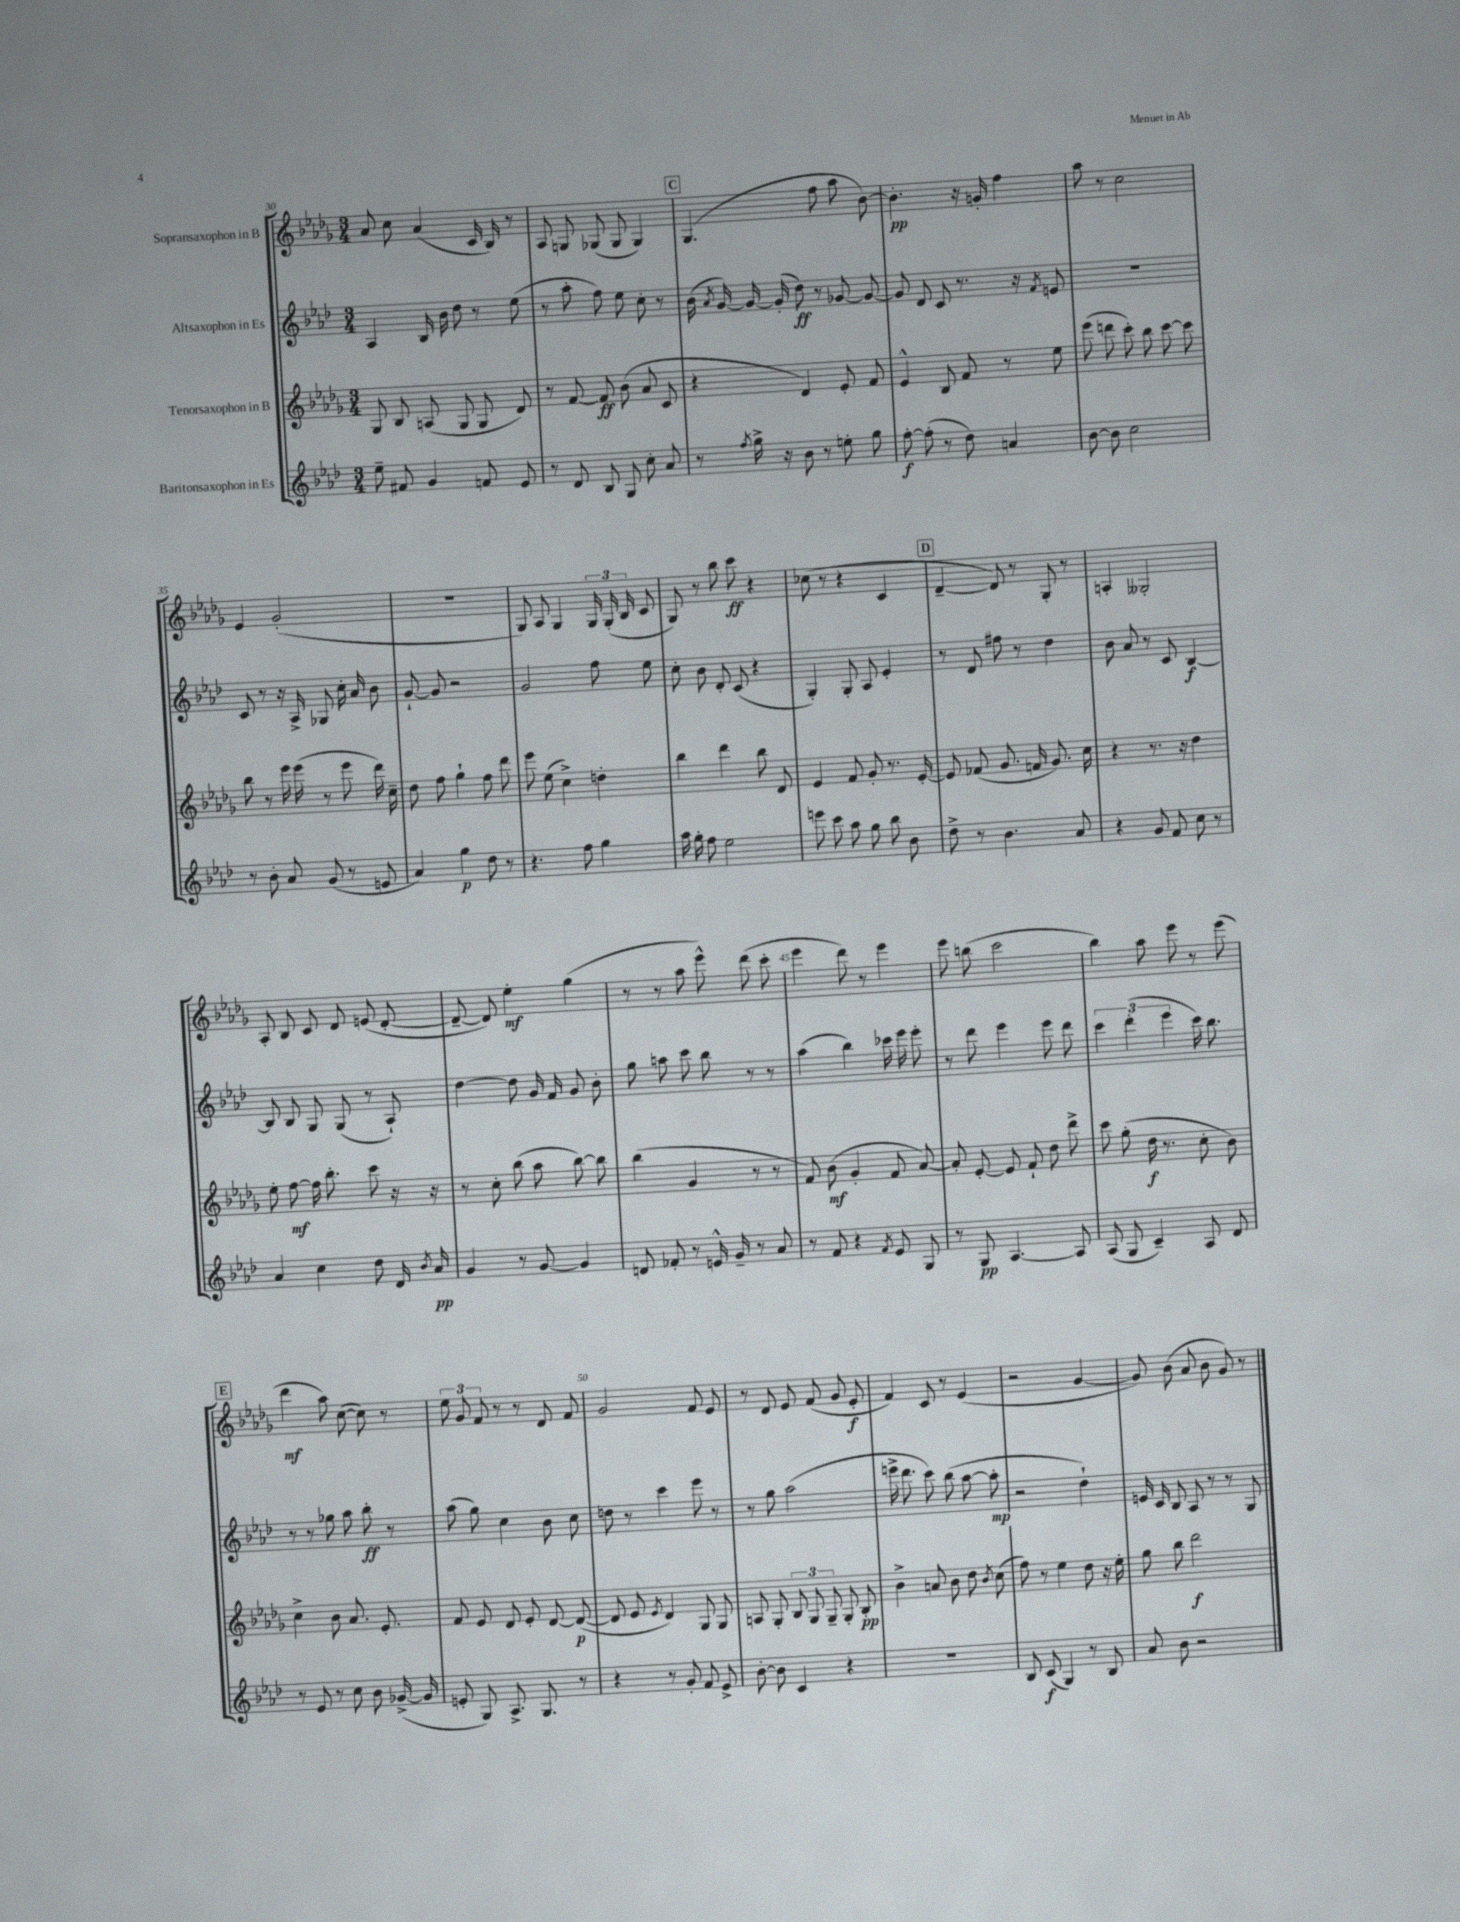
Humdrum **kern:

**kern	**dynam	**kern	**dynam	**kern	**dynam	**kern	**dynam
*part4	*part4	*part3	*part3	*part2	*part2	*part1	*part1
*staff4	*staff4	*staff3	*staff3	*staff2	*staff2	*staff1	*staff1
*I"Baritonsaxophon in Es	*	*I"Tenorsaxophon in B	*	*I"Altsaxophon in Es	*	*I"Sopransaxophon in B	*
*clefG2	*	*clefG2	*	*clefG2	*	*clefG2	*
*k[b-e-a-d-]	*	*k[b-e-a-d-g-]	*	*k[b-e-a-d-]	*	*k[b-e-a-d-g-]	*
*M3/4	*	*M3/4	*	*M3/4	*	*M3/4	*
=30	=30	=30	=30	=30	=30	=30	=30
8ee-~\	.	8G-/	.	4A-/	.	8a-/	.
8f#X/	.	8B-/	.	.	.	8cc\	.
4g/	.	(8An/	.	16B-/	.	(4a-/	.
.	.	.	.	16b-\	.	.	.
.	.	8G-/	.	8dd-\	.	.	.
8fn/	.	8G-/	.	8r	.	16c/	.
.	.	.	.	.	.	16B-/)	.
8e-/	.	8d-/)	.	(8ee-\	.	8r	.
=31	=31	=31	=31	=31	=31	=31	=31
8r	.	8r	.	8r	.	8A-/	.
8d-/	.	[8f/	.	8aa-'\	.	8Gn/	.
8B-/	.	8f/]	ff	8ff\)	.	(8G-X/	.
8G/	.	(8b-\	.	8ee-\	.	8G-/	.
8cc'\	.	8a-/	.	8cc'\	.	4G-/)	.
8a-/	.	8c/	.	8r	.	.	.
!!LO:REH:place=s1:t=C
=32	=32	=32	=32	=32	=32	=32	=32
8r	.	4r	.	(16b-\	.	(4.G-/	.
.	.	.	.	8qa-/	.	.	.
.	.	.	.	[16g/)	.	.	.
8qff/	.	.	.	.	.	.	.
16gg^\	.	.	.	16g/_	.	.	.
16r	.	.	.	(16g'/]	.	.	.
8b-\	.	4d-/)	.	8dd-\)	ff	.	.
8r	.	.	.	8r	.	8ff\	.
8een'\	.	8e-'/	.	[8g-X/	.	8aa-\	.
8gg\	.	8f/	.	8g-/_	.	[8b-\)	.
=33	=33	=33	=33	=33	=33	=33	=33
[8ff'\	f	4e-^^/	.	8g-/]	.	4.b-'\]	pp
(8ff'\]	.	.	.	8d-/	.	.	.
8r	.	8B-/	.	8c/	.	.	.
8dd-\)	.	8f/	.	8.r	.	16r	.
.	.	.	.	.	.	16gn'/	.
4an/	.	8r	.	.	.	4ff\	.
.	.	.	.	16r	.	.	.
.	.	.	.	8qf/	.	.	.
.	.	8ee-\	.	8en/	.	.	.
=34	=34	=34	=34	=34	=34	=34	=34
[8b-\	.	(8eee-\	.	2.r	.	8aa-\	.
8b-\]	.	8dddn\	.	.	.	8r	.
2cc\	.	8ccc'\)	.	.	.	2cc\	.
.	.	8bb-\	.	.	.	.	.
.	.	[8ccc\	.	.	.	.	.
.	.	8ccc\]	.	.	.	.	.
!!LO:LB:g=z
=35	=35	=35	=35	=35	=35	=35	=35
8r	.	8bb-\	.	8c/	.	4e-/	.
8b-'\	.	8r	.	8r	.	.	.
8a-/	.	16eee-\	.	16r	.	(2g-'/	.
.	.	(16eee-\	.	16A-^/	.	.	.
(8g/	.	8r	.	8G-X/	.	.	.
8r	.	8eee-\	.	16cc'\	.	.	.
.	.	.	.	16a-/	.	.	.
8en/	.	16ddd-\)	.	8b-\	.	.	.
.	.	16cc~\	.	.	.	.	.
=36	=36	=36	=36	=36	=36	=36	=36
4a-/)	.	8dd-\	.	[8g`/	.	2.r	.
.	.	8ff\	.	8g/]	.	.	.
4gg\	p	4gg-`\	.	2r	.	.	.
8dd-\	.	8ff\	.	.	.	.	.
8r	.	8ddd-\	.	.	.	.	.
=37	=37	=37	=37	=37	=37	=37	=37
4.r	.	8eee-\	.	2g/	.	8G-/)	.
.	.	(8ee-\	.	.	.	8A-/	.
.	.	4cc^\)	.	.	.	4G-/	.
8ff\	.	.	.	.	.	.	.
4gg\	.	4ddn'\	.	8ff\	.	24G-/	.
.	.	.	.	.	.	(24G-'/	.
.	.	.	.	.	.	24B-/	.
.	.	.	.	8ee-\	.	8c/	.
=38	=38	=38	=38	=38	=38	=38	=38
16aa-\	.	4bb-\	.	8cc'\	.	8G-/)	.
16gg'\	.	.	.	.	.	.	.
8ff\	.	.	.	8b-\	.	8r	.
2ee-\	.	4ddd-\	.	8d-'/	.	8bb-\	.
.	.	.	.	(8c/	.	8ccc\	ff
.	.	8bb-\	.	4r	.	4r	.
.	.	8d-/	.	.	.	.	.
=39	=39	=39	=39	=39	=39	=39	=39
8eeen\	.	4e-/	.	4G'/)	.	(8cc-X\	.
8ccc\	.	.	.	.	.	8r	.
8aa-\	.	8f/	.	8G'/	.	4r	.
8gg\	.	8g-'/	.	8A-/	.	.	.
8bb-\	.	8.r	.	4e-'/	.	4c/	.
8b-\	.	.	.	.	.	.	.
.	.	[16e-'/	.	.	.	.	.
!!LO:REH:place=s1:t=D
=40	=40	=40	=40	=40	=40	=40	=40
8dd-^\	.	8e-/]	.	8r	.	[4d-~/	.
8r	.	(8f-X/	.	8d-/	.	.	.
4.b-\	.	8.g-/	.	8ff#X\	.	8d-/])	.
.	.	.	.	8r	.	8r	.
.	.	16fn/	.	.	.	.	.
.	.	8.g-/)	.	4dd-\	.	8G-'/	.
8a-/	.	.	.	.	.	8r	.
.	.	16cc\	.	.	.	.	.
=41	=41	=41	=41	=41	=41	=41	=41
4r	.	4r	.	8b-\	.	4An'/	.
.	.	.	.	8a-/	.	.	.
8g/	.	8.r	.	8r	.	2G--X'/	.
8f/	.	.	.	8c/	.	.	.
.	.	16r	.	.	.	.	.
8cc\	.	4dd-\	.	[4B-/	f	.	.
8r	.	.	.	.	.	.	.
!!LO:LB:g=z
=42	=42	=42	=42	=42	=42	=42	=42
4a-/	.	8ee-'\	.	8B-/]	.	8A-'/	.
.	.	[8ff\	mf	8B-/	.	8B-/	.
4cc\	.	16ff\]	.	8G/	.	8c/	.
.	.	8.bb-'\	.	.	.	.	.
.	.	.	.	(8G/	.	8d-/	.
8dd-\	.	8ccc\	.	8r	.	(8en/	.
16d-/	.	16r	.	8A-`/)	.	[8d-'/	.
8qb-/	.	.	.	.	.	.	.
16a-/	pp	16r	.	.	.	.	.
=43	=43	=43	=43	=43	=43	=43	=43
4g/	.	8r	.	[4dd-\	.	8d-~/_	.
.	.	8cc'\	.	.	.	8d-/])	.
8r	.	(8bb-\	.	8dd-\]	.	4ee-'\	mf
[8g/	.	8aa-\	.	16g/	.	.	.
.	.	.	.	16f/	.	.	.
4g/]	.	[8bb-\)	.	8g/	.	(4gg-\	.
.	.	8bb-\]	.	8b-'\	.	.	.
=44	=44	=44	=44	=44	=44	=44	=44
8dn/	.	(4bb-\	.	8gg\	.	8r	.
8f-X'/	.	.	.	8aan\	.	8r	.
8r	.	4g-/	.	8ccc\	.	8aa-\	.
16en^^/	.	.	.	8bb-\	.	8eee-^^\)	.
16g~/	.	.	.	.	.	.	.
8r	.	8r	.	8r	.	(8ddd-\	.
8a-/	.	8r	.	8r	.	8ccc'\	.
=45	=45	=45	=45	=45	=45	=45	=45
8r	.	8f/)	.	(4aa-\	.	4eee-\	.
8f/	.	(8b-\	mf	.	.	.	.
4r	.	4g-'/	.	4bb-\)	.	8ddd-\)	.
.	.	.	.	.	.	8r	.
8qf/	.	.	.	.	.	.	.
8e-/	.	8f/	.	16ccc-X\	.	4eee-\	.
.	.	.	.	16eee-\	.	.	.
8G/	.	[8a-/)	.	8eee-'\	.	.	.
=46	=46	=46	=46	=46	=46	=46	=46
8r	.	8a-'/]	.	8r	.	8eee-\	.
8G/	pp	[8e-'/	.	8ddd-\	.	(8bbn\	.
[4.A-/	.	8e-/]	.	4eee-\	.	2ccc\	.
.	.	8f`/	.	.	.	.	.
.	.	8dd-\	.	8eee-\	.	.	.
8A-/]	.	8ddd-^\	.	8ddd-\	.	.	.
=47	=47	=47	=47	=47	=47	=47	=47
(8A-/	.	8ccc\	.	6ccc\	.	4bb-\)	.
8G/	.	(8gg-'\	.	.	.	.	.
.	.	.	.	(6ddd-'\	.	.	.
4c~/)	.	16dd-\	f	.	.	8aa-\	.
.	.	8.r	.	.	.	.	.
.	.	.	.	6eee-\	.	.	.
.	.	.	.	.	.	8eee-\	.
8A-/	.	8cc'\	.	16ccc\)	.	8r	.
.	.	.	.	8.bb-\	.	.	.
8d-/	.	8b-\)	.	.	.	(8eee-\	.
!!LO:LB:g=z
!!LO:REH:place=s1:t=E
=48	=48	=48	=48	=48	=48	=48	=48
8r	.	4cc^\	.	8r	.	4ddd-\	mf
8e-/	.	.	.	8r	.	.	.
8r	.	8b-\	.	8gg-X\	.	8aa-\)	.
8cc\	.	8.a-/	.	8aa-\	.	([8cc\	.
8b-\	.	.	.	8bb-'\	ff	8cc\])	.
.	.	8.e-'/	.	.	.	.	.
([16g-X^/	.	.	.	8r	.	8r	.
16g-/]	.	.	.	.	.	.	.
=49	=49	=49	=49	=49	=49	=49	=49
8en'/	.	8f/	.	(8aa-\	.	12ee-\	.
.	.	.	.	.	.	12g-/	.
8G/)	.	8e-/	.	8gg\)	.	.	.
.	.	.	.	.	.	12f/	.
8.A-^/	.	8d-/	.	4cc\	.	8r	.
.	.	8e-'/	.	.	.	8r	.
8.G/	.	.	.	.	.	.	.
.	.	[8d-/	.	8b-\	.	8d-/	.
8r	.	(8d-/_	p	8cc\	.	8f/	.
=50	=50	=50	=50	=50	=50	=50	=50
4r	.	8d-/]	.	8ddn\	.	2g-/	.
.	.	8e-/	.	8r	.	.	.
.	.	8qe-/	.	.	.	.	.
8r	.	4d-/)	.	4ccc\	.	.	.
8g'/	.	.	.	.	.	.	.
8f/	.	8G-/	.	8eee-\	.	8f/	.
8e-^/	.	8G-/	.	8r	.	8e-/	.
=51	=51	=51	=51	=51	=51	=51	=51
[8b-'\	.	8An/	.	8r	.	8r	.
8b-\]	.	8G-'/	.	8gg\	.	8d-/	.
4c/	.	12B-/	.	(2aa-\	.	8e-/	.
.	.	12G-/	.	.	.	.	.
.	.	.	.	.	.	(8f/	.
.	.	12G-~/	.	.	.	.	.
4r	.	8G-'/	.	.	.	8g-/	.
.	.	8B-'/	pp	.	.	8e-'/	f
=52	=52	=52	=52	=52	=52	=52	=52
2.r	.	4b-^\	.	16eeen^\	.	4f/)	.
.	.	.	.	8.ddd-\	.	.	.
.	.	8an/	.	8ccc\)	.	8c/	.
.	.	8b-\	.	(8bb-\	.	8r	.
.	.	8dd-\	.	[8aa-\	.	(4e-/	.
.	.	8qb-/	.	.	.	.	.
.	.	(8cc\	.	8aa-'\]	mp	.	.
=53	=53	=53	=53	=53	=53	=53	=53
8B-/	.	8ff\)	.	2r	.	2r	.
(8c/	f	8r	.	.	.	.	.
4G/)	.	4ee-\	.	.	.	.	.
8r	.	8dd-\	.	4dd-`\)	.	[4g-/	.
8B-/	.	16r	.	.	.	.	.
.	.	16ee-'\	.	.	.	.	.
=54	=54	=54	=54	=54	=54	=54	=54
8a-/	.	8gg-\	.	16en/	.	8g-/])	.
.	.	.	.	16c/	.	.	.
8b-\	.	8bb-\	.	8B-/	.	(8b-\	.
2r	.	2ddd-\	f	8A-/	.	8a-/	.
.	.	.	.	8r	.	8b-\	.
.	.	.	.	8r	.	8g-/)	.
.	.	.	.	8G/	.	8r	.
==	==	==	==	==	==	==	==
*-	*-	*-	*-	*-	*-	*-	*-
